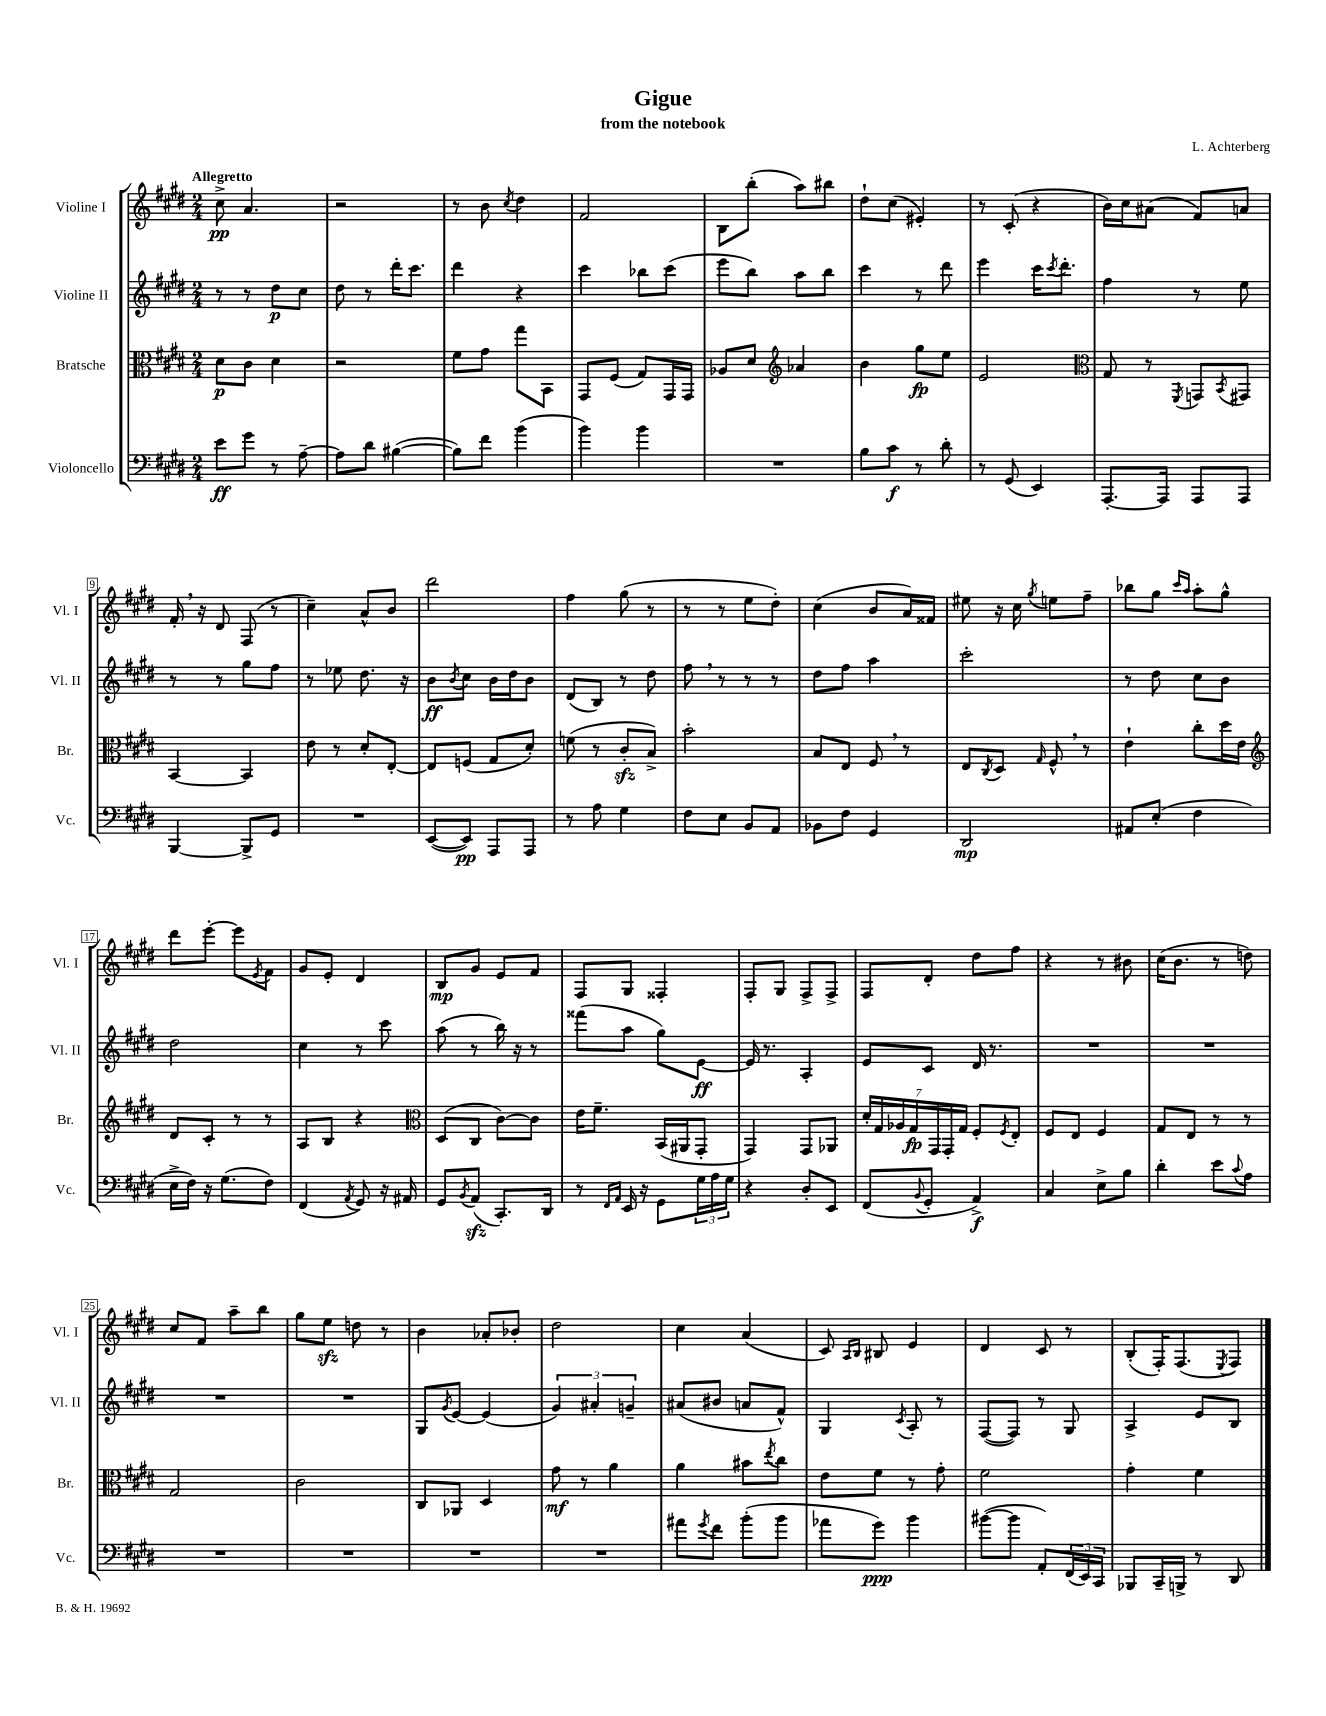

**kern	**kern	**kern	**kern
*staff4	*staff3	*staff2	*staff1
*clefF4	*clefC3	*clefG2	*clefG2
*k[f#c#g#d#]	*k[f#c#g#d#]	*k[f#c#g#d#]	*k[f#c#g#d#]
*M2/4	*M2/4	*M2/4	*M2/4
8e\L	8d#\L	8r	8cc#^\
8g#\J	8c#\J	8r	4.a/
8r	4d#\	8dd#\L	.
[8A~\	.	8cc#\J	.
=	=	=	=
8A\]L	2r	8dd#\	2r
8d#\J	.	8r	.
([4B#\	.	16ddd#'\LK	.
.	.	8.ccc#\J	.
=	=	=	=
8B#\]L)	8f#\L	4ddd#\	8r
8f#\J	8g#\J	.	8b\
.	.	.	8qcc#/
(4b\	8gg#\L	4r	4dd#\
.	8BB\J	.	.
=	=	=	=
4b\)	8GG#/L	4ccc#\	2f#/
.	(8F#/J	.	.
4b\	8G#/L)	8bb-\L	.
.	16GG#/L	(8ccc#\J	.
.	16GG#/JJ	.	.
=	=	=	=
2r	8A-/L	8eee\L	8B\L
.	8d#/J	8bb\J)	(8bb'\J
*	*clefG2	*	*
.	4a-/	8aa\L	8aa\L)
.	.	8bb\J	8bb#\J
=	=	=	=
8B\L	4b\	4ccc#\	8dd#`\L
8c#\J	.	.	(8cc#\J
8r	8gg#\L	8r	4e#'/)
8d#'\	8ee\J	8ddd#\	.
=	=	=	=
8r	2e/	4eee\	8r
(8GG#/	.	.	(8c#'/
4EE/)	.	16ccc#\LK	4r
.	.	8qccc#/	.
.	.	8.ddd#'\J	.
=	=	=	=
*	*clefC3	*	*
[8.AAA'/L	8G#/	4ff#\	16b\LL)
.	.	.	16cc#\J
.	8r	.	(8a#\J
16AAA/]Jk	.	.	.
.	8qFF#/	.	.
8AAA/L	8GG/L	8r	8f#/L)
.	8qBB/	.	.
8AAA/J	8GG#/J	8ee\	8a/J
=	=	=	=
[4BBB/	[4BB/	8r	16f#'/
.	.	.	16r
.	.	8r	8d#/
8BBB^/]L	4BB/]	8gg#\L	(8F#/
8GG#/J	.	8ff#\J	8r
=	=	=	=
2r	8e\	8r	4cc#~\)
.	8r	8ee-\	.
.	8d#'/L	8.dd#\	8a^^/L
.	[8E'/J	.	8b/J
.	.	16r	.
=	=	=	=
([8EE/L	8E/]L	8b\L	2ddd#\
.	.	8qb/	.
8EE/]J)	(8F/J	8cc#\J	.
8AAA/L	8G#/L	16b\LL	.
.	.	16dd#\J	.
8AAA/J	8d#'/J)	8b\J	.
=	=	=	=
8r	(8f\	(8d#/L	4ff#\
8A\	8r	8B/J)	.
4G#\	8c#'/L	8r	(8gg#\
.	8B^/J)	8dd#\	8r
=	=	=	=
8F#\L	2b'\	8ff#\	8r
8E\J	.	8r	8r
8BB/L	.	8r	8ee\L
8AA/J	.	8r	8dd#'\J)
=	=	=	=
8BB-\L	8B/L	8dd#\L	(4cc#\
8F#\J	8E/J	8ff#\J	.
4GG#/	8F#/	4aa\	8b/L
.	8r	.	16a/L)
.	.	.	16f##/JJ
=	=	=	=
2DD#/	8E/L	2ccc#'\	8ee#\
.	8qC#/	.	.
.	8D#/J	.	16r
.	.	.	16cc#\
.	16qqG#/	.	8qgg#/
.	8F#^^/	.	8ee\L
.	8r	.	8ff#~\J
=	=	=	=
8AA#/L	4e`\	8r	8bb-\L
(8E'/J	.	8dd#\	8gg#\J
.	.	.	16qqccc#/LL
.	.	.	16qqaa/JJ
4F#\	8cc#'\L	8cc#\L	8aa'\L
.	16dd#\L	8b\J	8gg#^^\J
.	16e\JJ	.	.
=	=	=	=
*	*clefG2	*	*
16E^\LL	8d#/L	2dd#\	8ddd#\L
16F#\JJ)	.	.	.
16r	8c#'/J	.	[8eee'\J
(8.G#\L	.	.	.
.	8r	.	8eee\]L
.	.	.	8qe/
8F#\J)	8r	.	8f#\J
=	=	=	=
(4FF#/	8A/L	4cc#\	8g#/L
.	8B/J	.	8e'/J
8qAA/	.	.	.
8GG#/)	4r	8r	4d#/
16r	.	8ccc#\	.
16AA#/	.	.	.
=	=	=	=
*	*clefC3	*	*
8GG#/L	(8D#/L	(8aa\	8B/L
8qBB/	.	.	.
(8AA/J	8C#/J	8r	8g#/J
8.CC#'/L)	[8c#\L)	16bb\)	8e/L
.	.	16r	.
.	8c#\]J	8r	8f#/J
16DD#/Jk	.	.	.
=	=	=	=
8r	16e\LK	(8fff##\L	8F#/L
.	8.f#~\J	.	.
16qqFF#/LL	.	.	.
16qqAA/JJ	.	.	.
16EE/	.	8aa\J	8G#/J
16r	.	.	.
8GG#\L	(16BB/LL	8gg#\L)	4F##'/
.	16AA#/J	.	.
24G#\L	8GG#'/J	[8e\J	.
24A\	.	.	.
24G#\JJ	.	.	.
=	=	=	=
4r	4GG#/)	16e/]	8F#'/L
.	.	8.r	.
.	.	.	8G#/J
8D#'/L	8GG#/L	4A'/	8F#^/L
8EE/J	8AA-/J	.	8F#^/J
=	=	=	=
(8FF#/L	28d#'/LL	8e/L	8F#/L
.	28G#/	.	.
.	28A-/	.	.
.	28G#/	.	.
8qqBB/	.	.	.
8GG#'/J	.	8c#/J	8d#'/J
.	28GG#/	.	.
.	28GG#'/	.	.
.	28G#/JJ	.	.
4AA^/)	8F#'/L	16d#/	8dd#\L
.	.	8.r	.
.	8qF#/	.	.
.	8E'/J	.	8ff#\J
=	=	=	=
4C#/	8F#/L	2r	4r
.	8E/J	.	.
8E^\L	4F#/	.	8r
8B\J	.	.	8b#\
=	=	=	=
4d#'\	8G#/L	2r	(16cc#\LK
.	.	.	8.b\J
.	8E/J	.	.
8e\L	8r	.	8r
8qqc#/	.	.	.
8A\J	8r	.	8dd\)
=	=	=	=
2r	2G#/	2r	8cc#/L
.	.	.	8f#/J
.	.	.	8aa~\L
.	.	.	8bb\J
=	=	=	=
2r	2c#\	2r	8gg#\L
.	.	.	8ee\J
.	.	.	8dd\
.	.	.	8r
=	=	=	=
2r	8C#/L	8G#/L	4b\
.	.	8qg#/	.
.	8AA-/J	[8e/J	.
.	4D#/	(4e/]	8a-'/L
.	.	.	8b-'/J
=	=	=	=
2r	8g#\	6g#/)	2dd#\
.	8r	.	.
.	.	6a#'/	.
.	4a\	.	.
.	.	6g~/	.
=	=	=	=
8a#\L	4a\	(8a#/L	4cc#\
8qg#/	.	.	.
8f#\J	.	8b#/J	.
(8b'\L	8b#\L	8a/L	(4a/
.	8qee/	.	.
8b\J	8cc#\J	8f#^^/J)	.
=	=	=	=
8a-\L	8e\L	4G#/	8c#/)
.	.	.	16qqA/LL
.	.	.	16qqB/JJ
8g#\J)	8f#\J	.	8B#/
.	.	8qc#/	.
4b\	8r	8A'/	4e/
.	8g#'\	8r	.
=	=	=	=
([8b#\L	2f#\	([8F#/L	4d#/
8b#\]J	.	8F#/]J)	.
8AA'/L)	.	8r	8c#/
(24FF#/L	.	8G#/	8r
24EE/)	.	.	.
24CC#/JJ	.	.	.
=	=	=	=
8BBB-/L	4g#'\	4A^/	(8B'/L
16CC#~/L	.	.	16F#'/K)
16BBB^/JJ	.	.	(8.F#/
8r	4f#\	8e/L	.
.	.	.	8qE/
8DD#/	.	8B/J	8F#/J)
==	==	==	==
*-	*-	*-	*-
